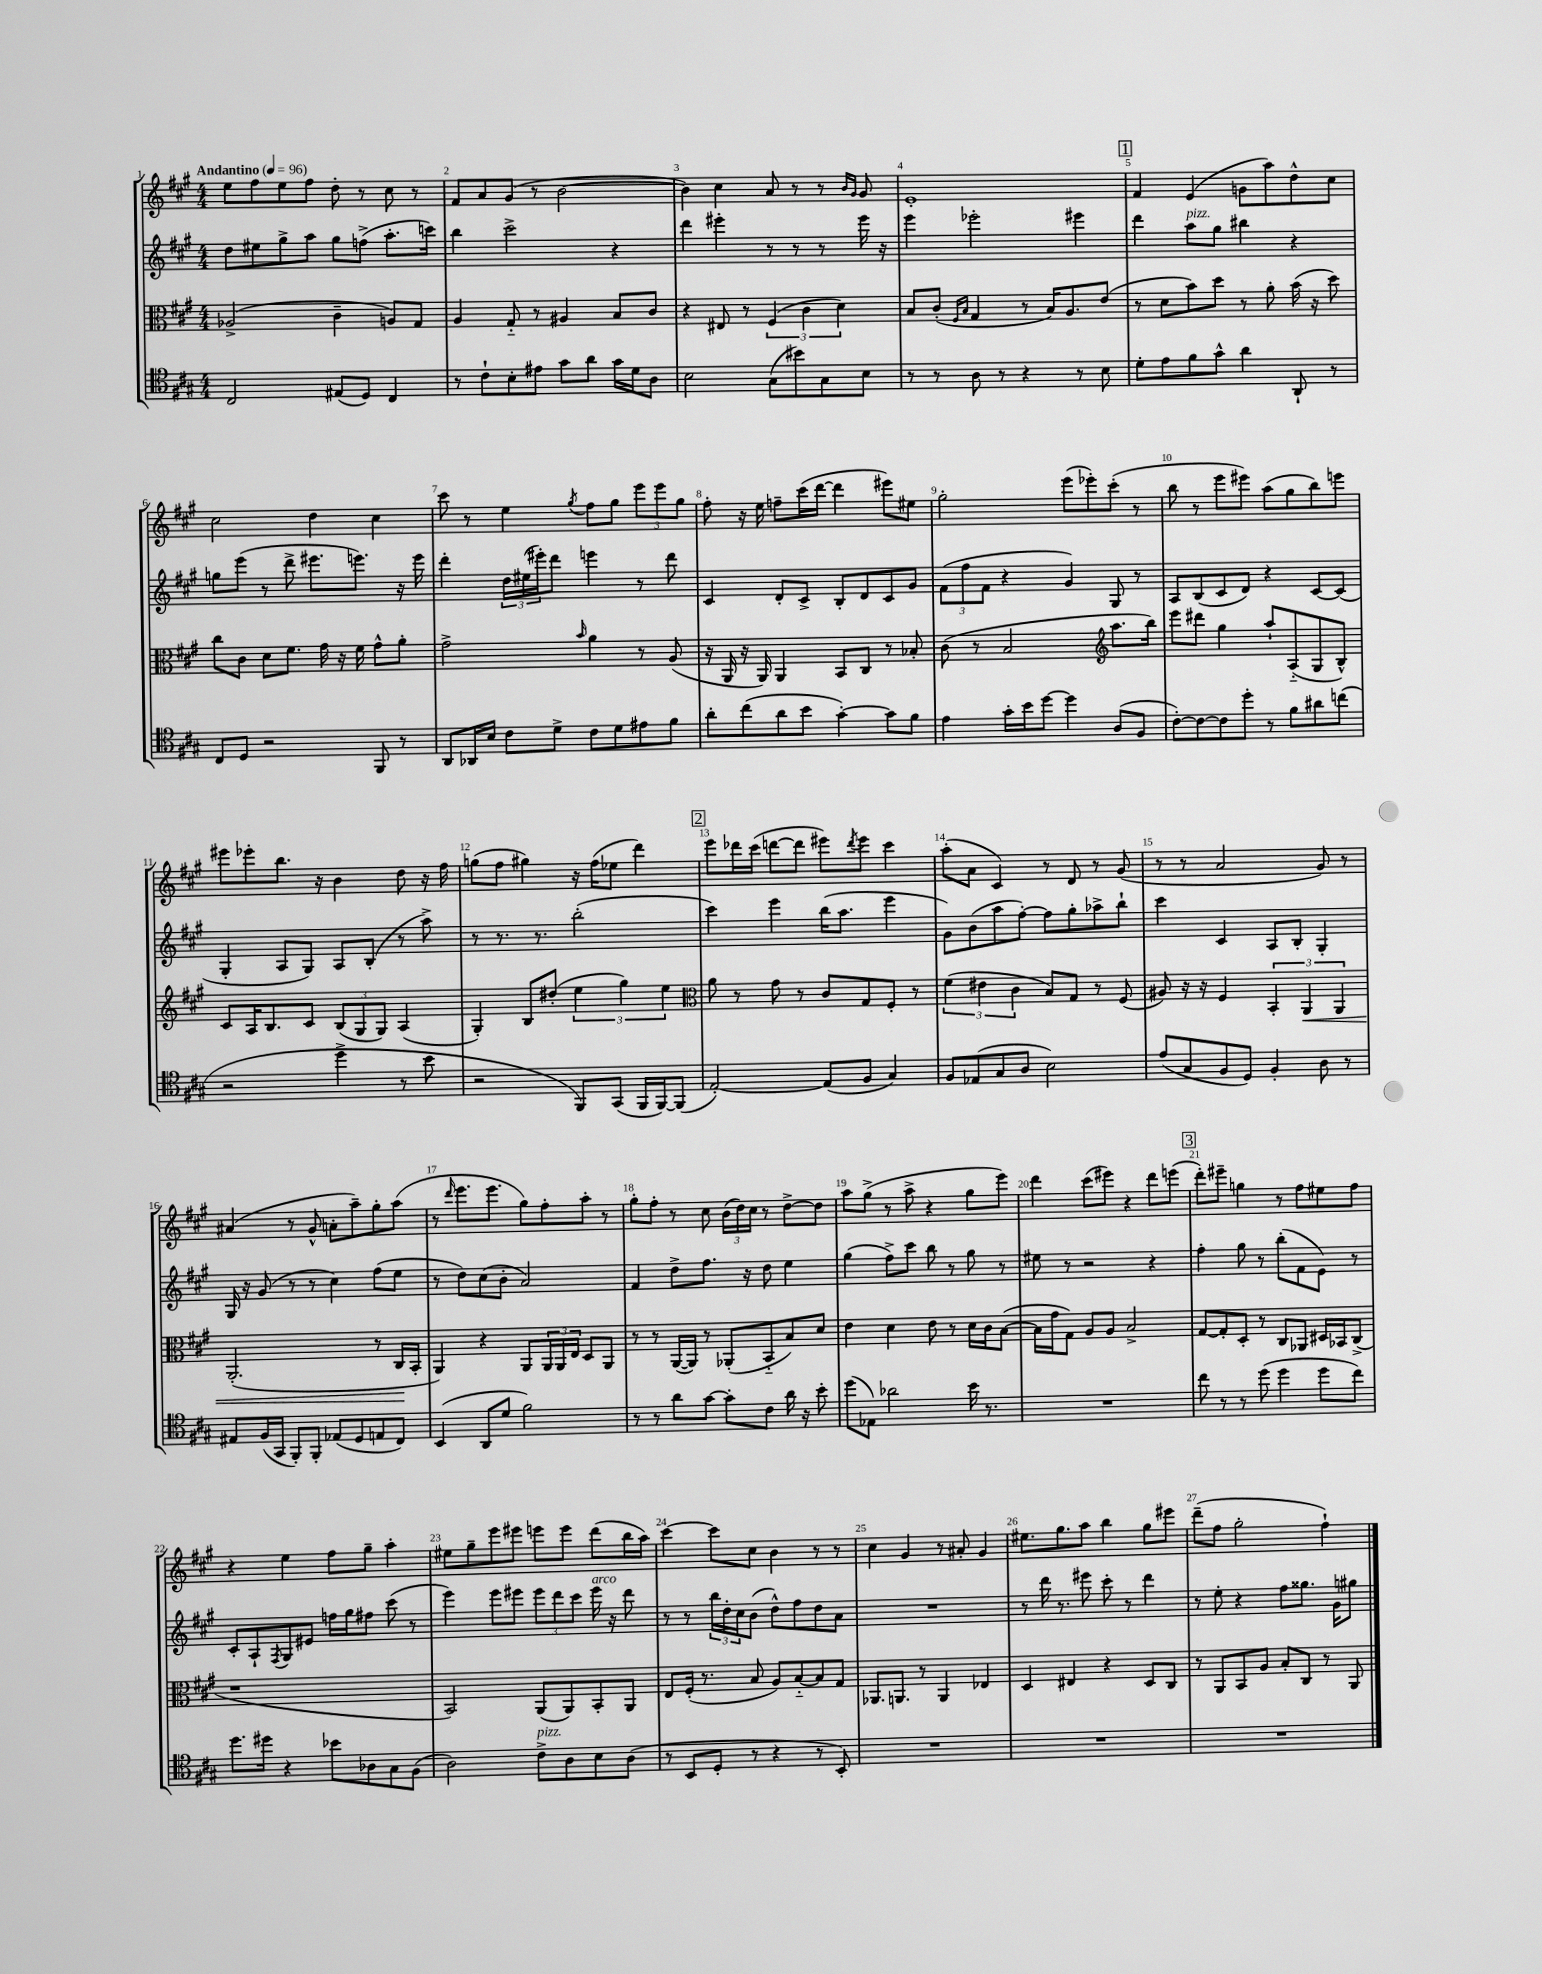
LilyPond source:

<<
\new StaffGroup <<
\new Staff = "s0" {
    \clef treble \key a \major \numericTimeSignature \time 4/4 \tempo "Andantino" 4 = 96
    e''8 fis''8 e''8 fis''8 d''8-. r8 cis''8 r8 |
    fis'8 a'8 gis'8( r8 b'2~ |
    b'4) cis''4 a'8 r8 r8 \grace { b'16 gis'16 } gis'8 |
    e'1-. |
    \mark \markup { \box "1" } fis'4 e'4( g'8 a''8) d''8-^ cis''8 |
    cis''2 d''4 cis''4 |
    cis'''8 r8 e''4 \acciaccatura { gis''8 } fis''8 gis''8 \tuplet 3/2 { e'''8 e'''8 gis''8 } |
    fis''8-. r16 e''16 f''8-- cis'''16( d'''16~ d'''4 eis'''8) eis''8 |
    gis''2-. e'''8( ees'''8-.) cis'''8-.( r8 |
    b''8 r8 e'''8 eis'''8) a''8( gis''8 b''8) e'''8 |
    eis'''8 ees'''8-. b''8. r16 b'4 d''8 r16 fis''16 |
    g''8( fis''8 gis''4) r16 fis''16( ees''8 d'''4) |
    \mark \markup { \box "2" } e'''8 des'''16 cis'''16( d'''8~ d'''8 eis'''8) \acciaccatura { d'''8 } eis'''8 cis'''4 |
    a''8-.( a'8 cis'4) r8 d'8 r8 gis'8( |
    r8 r8 a'2 gis'8) r8 |
    ais'4( r8 gis'8-^ a'8-. a''8--) gis''8-. a''8( |
    r8 \grace { d'''16 } e'''8. e'''8. gis''8) fis''8-. a''8-. r8 |
    gis''8-. fis''8-. r8 cis''8 \tuplet 3/2 { b'16( d''16) cis''16 } r8 d''8~-> d''8 |
    a''8 gis''8->( r8 a''8-> r4 gis''8 e'''8) |
    d'''4 cis'''8( eis'''8) r4 d'''8 e'''8( |
    \mark \markup { \box "3" } d'''8-.) eis'''8-- g''4 r8 fis''8 eis''8 fis''8 |
    r4 e''4 fis''8 gis''8-- a''4-. |
    eis''8 gis''8-- e'''8 eis'''8 e'''8 e'''8 d'''8( b''16 a''16) |
    cis'''4~ cis'''8 cis''8 b'4 r8 r8 |
    cis''4 gis'4 r8 ais'8-. gis'4 |
    eis''8. gis''8. a''8 b''4 gis''8 eis'''8 |
    d'''8--( fis''8 gis''2-. fis''4-!) \bar "|." |
}
\new Staff = "s1" {
    \clef treble \key a \major \numericTimeSignature \time 4/4
    d''8 eis''8 gis''8-> a''8 gis''8 f''8->( a''8.-. c'''16) |
    b''4 cis'''2-> r4 |
    d'''4 eis'''4-. r8 r8 r8 eis'''16 r16 |
    e'''4 ees'''2-. eis'''4 |
    \mark \markup { \box "1" } d'''4 a''8^\markup { \italic "pizz." } gis''8 bis''4 r4 |
    g''8 e'''8( r8 d'''8-> eis'''8. e'''8.) r16 e'''16 |
    d'''4-. \tuplet 3/2 { d''16 eis''16( eis'''16-.) } d'''8 e'''4 r8 d'''8 |
    cis'4 d'8-. cis'8-> b8-. d'8 cis'8 gis'8 |
    \tuplet 3/2 { fis'8( fis''8 fis'8 } r4 gis'4) gis8 r8 |
    a8 b8( cis'8 d'8) r4 cis'8~ cis'8( |
    gis4-. a8 gis8) a8 b8-.( r8 a''8->) |
    r8 r8. r8. b''2-.( |
    \mark \markup { \box "2" } cis'''4) e'''4 b''16( a''8. e'''4 |
    gis'8) b'8( a''8 fis''8~-.) fis''8 gis''8-. aes''8-> b''8-! |
    cis'''4 cis'4 a8 b8-. gis4-. |
    gis16 r16 gis'8( r8 r8 cis''4) fis''8( e''8 |
    r8 d''8) cis''8( b'8-. a'2) |
    fis'4 d''8-> fis''8. r16 d''8 e''4 |
    gis''4( fis''8->) cis'''8 b''8 r8 gis''8 r8 |
    eis''8 r8 r2 r4 |
    \mark \markup { \box "3" } fis''4-. gis''8 r8 b''8-.( fis'8 e'8) r8 |
    cis'8-. a8-! \acciaccatura { fis8 } gis8 eis'8 f''16 gis''16 fis''8 cis'''8( r8 |
    e'''4) e'''8 eis'''8 \tuplet 3/2 { eis'''8 d'''8 cis'''8 } eis'''16^\markup { \italic "arco" } r16 d'''8 |
    r8 r8 \tuplet 3/2 { b''16 d''16-. cis''16 } b'8( d''8-^) fis''8 d''8 a'8 |
    R1 |
    r8 d'''16 r8. eis'''8 cis'''8-. r8 d'''4 |
    r8 e''8-. r4 fis''8 gisis''8. gis'16 gis''8 \bar "|." |
}
\new Staff = "s2" {
    \clef alto \key a \major \numericTimeSignature \time 4/4
    aes2->( cis'4-- a8) gis8 |
    a4 gis8-_ r8 ais4 b8 cis'8 |
    r4 eis8 r8 \tuplet 3/2 { fis4( cis'4 d'4) } |
    b8 cis'8-.( \grace { fis16 b16 } gis4 r8 b16) a8. e'8( |
    \mark \markup { \box "1" } r8 d'8 b'8) d''8 r8 a'8-. b'16( r16 d''8) |
    cis''8 cis'8 d'8 fis'8. gis'16 r16 fis'16 gis'8-^ a'8-. |
    gis'2-> \grace { b'16 } a'4 r8 a8( |
    r16 a,16 r16 a,16) a,4 b,8 cis8 r8 bes8-. |
    cis'8( r8 b2 \clef treble a''8. b''16) |
    e'''8 dis'''8 gis''4 a''8-! a8-_( gis8 b8-^) |
    cis'8 a16 b8. cis'8 \tuplet 3/2 { b8( gis8 gis8) } a4( |
    gis4-.) b8 dis''8-.( \tuplet 3/2 { e''4 gis''4) e''4 } |
    \mark \markup { \box "2" } \clef alto a'8 r8 gis'8 r8 cis'8 gis8 fis8-. r8 |
    \tuplet 3/2 { fis'4( eis'4 cis'4 } b8) gis8 r8 fis8( |
    ais8) r16 r16 fis4 \tuplet 3/2 { b,4-. a,4\< a,4 } |
    a,2.-.( r8 cis16\! b,16-. |
    a,4) r4 a,8 \tuplet 3/2 { a,16 a,16 e16 } d8 a,8 |
    r8 r8 a,16~( a,16) r8 aes,8-.( b,8-_ b8) d'8 |
    e'4 d'4 e'8 r8 d'16 cis'16 b8~( |
    b16 gis'16 gis8) a8 a8 b2-> |
    \mark \markup { \box "3" } gis8~ gis8-. d8-. r8 cis8 aes,8 dis16 bes,16 cis8->( |
    r1 |
    b,2) a,8( a,8) b,8-. a,8 |
    e8 fis16-.( r8. b8 a8) b8~-_ b8 gis8 |
    aes,8. a,8. r8 a,4 ees4 |
    d4 eis4 r4 d8 cis8 |
    r8 a,8 b,8 a8 b8-. cis8 r8 a,8 \bar "|." |
}
\new Staff = "s3" {
    \clef tenor \key a \major \numericTimeSignature \time 4/4
    cis2 eis8( d8) cis4 |
    r8 cis'8-! b8-. eis'8 gis'8 a'8 gis'16 d'16 a8 |
    b2 gis8( bis'8) gis8 b8 |
    r8 r8 a8 r8 r4 r8 b8 |
    \mark \markup { \box "1" } d'8-. e'8 fis'8 gis'8-^ a'4 a,8-! r8 |
    cis8 d8 r2 fis,8 r8 |
    a,8 aes,16 b16 cis'8 d'8-> cis'8 d'8 eis'8 fis'8 |
    a'8-. cis''8( a'8 b'8 gis'4~-.) gis'8 fis'8 |
    e'4 gis'16-. b'16 d''8~ d''4 a8( fis8 |
    cis'8~-.) cis'8~ cis'8 d''8-. r8 fis'8 ais'8 c''8( |
    r2 d''4-> r8 b'8 |
    r2 fis,8) gis,8( fis,16 fis,16~) fis,8( |
    \mark \markup { \box "2" } e2~-.) e8( fis8 gis4) |
    fis8 ees8( gis8 a8 b2) |
    e'8( gis8 fis8 d8) fis4-. a8 r8 |
    eis8 fis16( gis,16 fis,8-.) fis,8-. ees8( d8 e8 cis8) |
    b,4( a,8 d'8 fis'2) |
    r8 r8 a'8 gis'8~ gis'8-. cis'8 a'16 r16 b'8-. |
    d''8( ees8) aes'2 b'16 r8. |
    R1 |
    \mark \markup { \box "3" } cis''8 r8 r8 d''8( d''4 d''8 cis''8) |
    d''8. dis''16 r4 bes'8 aes8 gis8 fis8( |
    a2) cis'8->^\markup { \italic "pizz." } a8 b8 a8( |
    r8 b,8 d8-. r8 r4 r8 b,8-.) |
    R1 |
    R1 |
    R1 \bar "|." |
}
>>
>>
\layout { \context { \Score \override BarNumber.break-visibility = ##(#f #t #t) barNumberVisibility = #all-bar-numbers-visible } }
